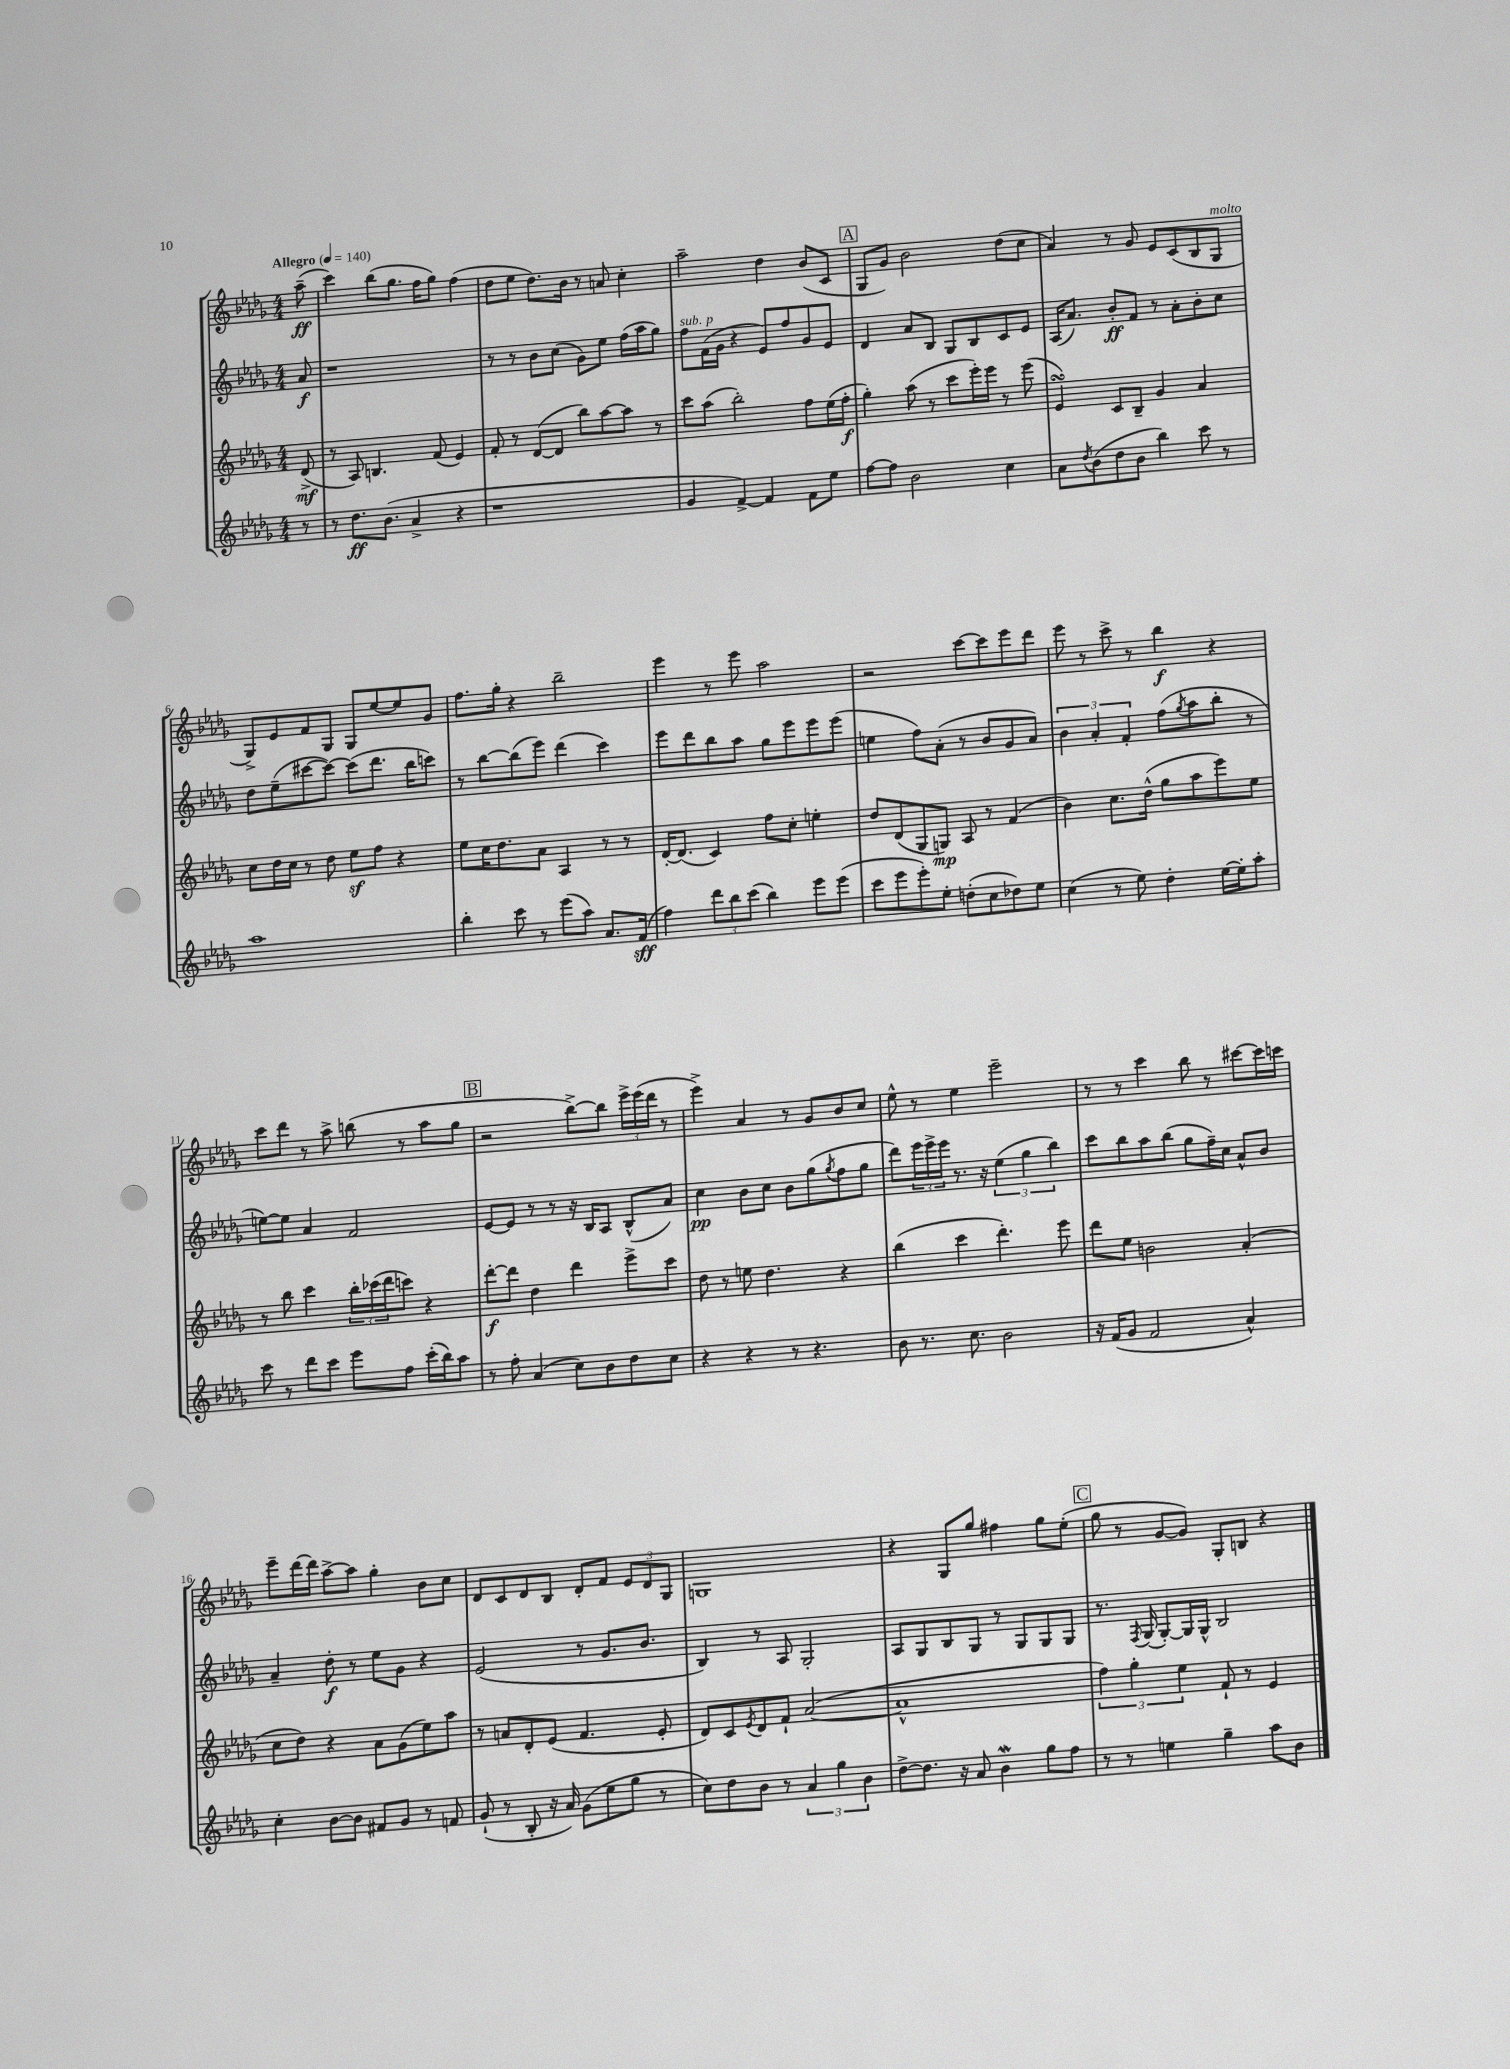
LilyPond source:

<<
\new StaffGroup <<
\new Staff = "s0" {
    \clef treble \key des \major \numericTimeSignature \time 4/4 \partial 8 \tempo "Allegro" 4 = 140
    aes''8--\ff( |
    c'''4) bes''8( ges''8. f''16 ges''8) f''4( |
    des''8 ees''8 des''8.) bes'16 r8 a'8 c''4-. |
    aes''2-- des''4 bes'8( c'8 |
    \mark \markup { \box "A" } ges8 ges'8) bes'2 des''8( c''8 |
    aes'4) r8 ges'8 ees'8 c'8( bes8 ges8^\markup { \italic "molto" } |
    ges8->) ees'8 f'8 ges8 ges8 ees''8~ ees''8 ges'8 |
    f''8. ges''16-. r4 bes''2-- |
    ees'''4 r8 ees'''8 aes''2 |
    r2 c'''8~ c'''8 ees'''8 des'''8 |
    ees'''8 r8 c'''8-> r8 bes''4\f r4 |
    c'''8 des'''8 r8 aes''8-> b''8( r8 aes''8 ges''8 |
    \mark \markup { \box "B" } r2 bes''8~->) bes''8 \tuplet 3/2 { ees'''16-> ees'''16( des'''16 } r8 |
    ees'''4->) aes'4 r8 ges'8 bes'8 c''8 |
    ees''8-^ r8 ees''4 ees'''2-- |
    r8 r8 c'''4 bes''8 r8 cis'''8~ cis'''16 c'''16 |
    ees'''8-- des'''16~ des'''16 aes''8~-> aes''8 ges''4-. bes'8 c''8 |
    des'8 c'8 des'8 bes8 des'8-. f'8 \tuplet 3/2 { ees'8 des'8 ges8 } |
    g1 |
    r4 ges8 ges''8 fis''4 ges''8 ees''8-.( |
    \mark \markup { \box "C" } ges''8 r8 ges'8~ ges'8) ges8-. b8 r4 \bar "|." |
}
\new Staff = "s1" {
    \clef treble \key des \major \numericTimeSignature \time 4/4 \partial 8
    aes'8\f |
    r1 |
    r8 r8 bes'8 c''8( ges'8) ees''8 f''16( aes''16 ges''8) |
    f''8^\markup { \italic "sub. p" } f'16( ges'16 r4 ees'8) f''8 ges'8 ees'8 |
    \mark \markup { \box "A" } des'4 aes'8 bes8 ges8 bes8 c'8 ees'8 |
    aes16( aes'8.) bes'8-.\ff f'8 r8 aes'8-. bes'8-. c''8 |
    des''8 ees''8--( cis'''8~ cis'''8~) cis'''8( des'''8. bes''16 c'''8) |
    r8 bes''8~ bes''8( ees'''8) des'''4( c'''4) |
    ees'''8 des'''8 bes''8 aes''8 ges''8 ees'''8 ees'''8 ees'''8( |
    e''4 f''8) aes'8-.( r8 bes'8 ges'8 aes'8) |
    \tuplet 3/2 { bes'4 aes'4-. f'4-. } f''8( \acciaccatura { ges''8 } aes''8 bes''8-. r8 |
    e''8~) e''8 aes'4 f'2 |
    \mark \markup { \box "B" } ees'8~ ees'8 r8 r8 r16 bes16 aes8 bes8-^( aes'8) |
    c''4\pp bes'8 c''8 bes'8 ges''8( \acciaccatura { ges''8 } f''8 ges''8 |
    des'''8) \tuplet 3/2 { ees'''16 ees'''16-> ees'''16 } r8. r16 \tuplet 3/2 { ees''4( ges''4 bes''4) } |
    c'''8 bes''8 aes''8 bes''8( ges''8 f''16--) c''16 aes'8-^ bes'8 |
    aes'4-- des''8-.\f r8 ees''8 ges'8 r4 |
    ees'2( r8 ges'8. bes'8. |
    bes4) r8 aes8 ges2-. |
    aes8 ges8 bes8 ges8 r8 ges8 ges8 ges8 |
    \mark \markup { \box "C" } r8. \acciaccatura { f8 } ges16( ges8~-.) ges16 ges16-^ bes2 \bar "|." |
}
\new Staff = "s2" {
    \clef treble \key des \major \numericTimeSignature \time 4/4 \partial 8
    des'8->\mf( |
    r8 aes8) b4. f'8( ees'4) |
    f'8-. r8 des'8~( des'8 bes''8) aes''8~ aes''8 r8 |
    c'''8 aes''8( bes''2-.) f''8 ees''16( f''16-.\f |
    \mark \markup { \box "A" } ges''4-.) aes''8( r8 c'''8 ees'''16-.) ees'''16 r8 ees'''8( |
    ees'4\turn) c'8 bes8-- ges'4 aes'4 |
    c''8 des''16 c''16 r8 des''8 ees''8\sf f''8 r4 |
    ees''8 c''16 des''8. aes'8 aes4 r8 r8 |
    des'16~-. des'8.( c'4) f''8 c''8-. e''4-. |
    des''8 des'8( ges8 g8\mp) aes8 r8 f'4( |
    bes'4) c''8. des''16-^( ges''8 aes''8 ees'''8) ees''8 |
    r8 bes''8 c'''4 \tuplet 3/2 { bes''16-. ces'''16( des'''16 } c'''8) r4 |
    \mark \markup { \box "B" } des'''8~-.\f des'''8 des''4 des'''4 ees'''8-> c'''8 |
    des''8 r8 e''8 des''4. r4 |
    bes''4( c'''4 des'''4.-.) ees'''8 |
    des'''8 ees''8 b'2 aes'4-.( |
    c''8 des''8) r4 aes'8 ges'8( ees''8) aes''8 |
    r8 a'8 des'8-. ees'8( f'4. ees'8-. |
    des'8) c'8 \acciaccatura { ees'8 } des'8 f'8-! aes'2~( |
    aes'1-^ |
    \mark \markup { \box "C" } \tuplet 3/2 { f''4) ges''4-. ees''4 } f'8-! r8 ees'4 \bar "|." |
}
\new Staff = "s3" {
    \clef treble \key des \major \numericTimeSignature \time 4/4 \partial 8
    r8 |
    r8 des''8.\ff bes'8.( aes'4-> r4 |
    r1 |
    ges'4 f'4~->) f'4 f'8 ees''8 |
    \mark \markup { \box "A" } f''8~ f''8 bes'2 c''4 |
    aes'8 \acciaccatura { des''8 } bes'8( des''8 bes'8 bes''4) c'''8 r8 |
    aes''1 |
    bes''4-. c'''8 r8 ees'''8( aes''8) aes'8. f'16\sff( |
    f''4) \tuplet 3/2 { des'''8 bes''8 c'''8( } bes''4) ees'''8 ees'''8( |
    c'''8 ees'''8 ees'''8-.) ees''8-. d''8-.( c''8 des''8) ees''8 |
    c''4( r8 ees''8) des''4-. ees''16~ ees''16-. aes''8-. |
    c'''8 r8 des'''8 c'''8 ees'''8 f''8 c'''16-.( bes''16) aes''8 |
    \mark \markup { \box "B" } r8 f''8-. aes'4( c''8) bes'8 des''8 c''8 |
    r4 r4 r8 r4. |
    bes'8 r8. c''8. bes'2 |
    r16 f'16( ges'8 f'2 aes'4-^) |
    c''4-. bes'8~ bes'8 fis'8 ges'8 r8 f'8 |
    ges'8-!( r8 bes8-. r16 aes'16) ges'8( ees''8 ges''8 r8 |
    c''8) des''8 bes'8 r8 \tuplet 3/2 { aes'4 ges''4 bes'4 } |
    des''8~-> des''8. r16 aes'8 bes'4\mordent ges''8 f''8 |
    \mark \markup { \box "C" } r8 r8 e''4 ges''4-- aes''8 bes'8 \bar "|." |
}
>>
>>
